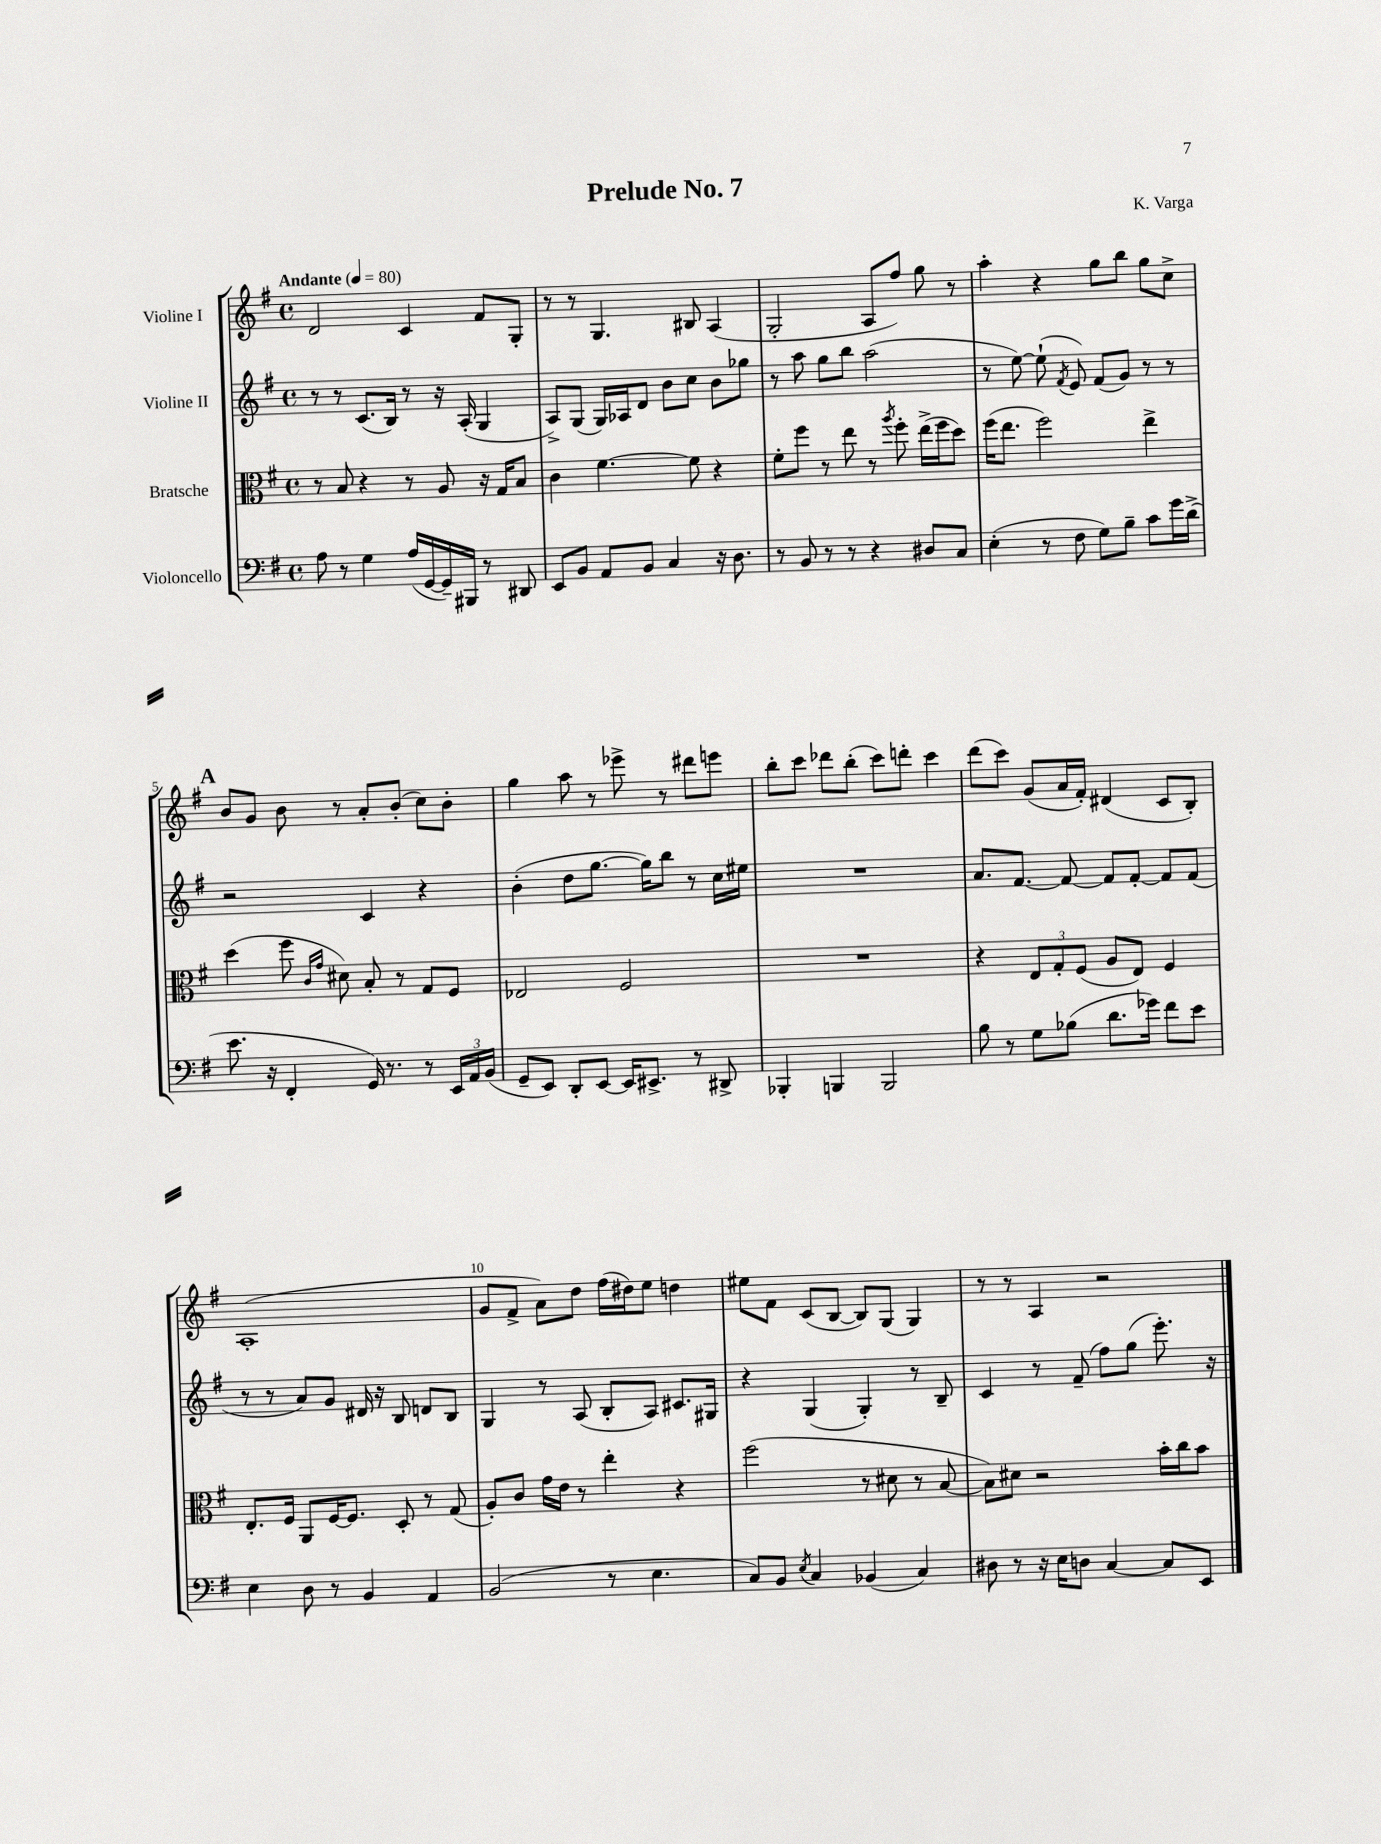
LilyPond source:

\header { title = "Prelude No. 7" composer = "K. Varga" }
<<
\new StaffGroup <<
\new Staff = "s0" \with { instrumentName = "Violine I" } {
    \clef treble \key g \major \defaultTimeSignature \time 4/4 \tempo "Andante" 4 = 80
    \autoBeamOff d'2 c'4 fis'8[ g8]-. |
    r8 r8 g4. bis8 a4( |
    g2-. a8[ fis''8]) g''8 r8 |
    a''4-. r4 g''8[ b''8] g''8[ c''8]-> |
    \mark \markup { \bold "A" } b'8[ g'8] b'8 r8 a'8[-. b'8]-.( c''8[) b'8]-. |
    g''4 a''8 r8 ees'''8-> r8 dis'''8[ e'''8] |
    b''8[-. c'''8] des'''8[ b''8]-.( c'''8[) d'''8]-. c'''4 |
    d'''8[( c'''8]) g'8[( a'16 fis'16]-.) dis'4( c'8[ b8]-.) |
    a1-.( |
    g'8[ fis'8]-> a'8[) d''8] fis''16[( dis''16) e''8] d''4 |
    eis''8[ fis'8] c'8[( b8]~ b8[) g8]( g4) |
    r8 r8 a4 r2 \bar "|." |
}
\new Staff = "s1" \with { instrumentName = "Violine II" } {
    \clef treble \key g \major \defaultTimeSignature \time 4/4
    \autoBeamOff r8 r8 c'8.[( b16]) r8 r16 a16-.( g4 |
    a8[->) g8]( g16[) aes16 d'8] b'8[ c''8] b'8[ ges''8] |
    r8 a''8 g''8[ b''8] a''2( |
    r8 e''8~) e''8-!( \acciaccatura { fis'8 } e'8) fis'8[( g'8]) r8 r8 |
    \mark \markup { \bold "A" } r2 c'4 r4 |
    b'4-.( d''8[ g''8.]~ g''16[) b''8] r8 c''16[ eis''16] |
    R1 |
    a'8.[ fis'8.]~ fis'8~ fis'8[ fis'8]~-. fis'8[ fis'8]( |
    r8 r8 a'8[) g'8] dis'16 r16 b8 d'8[ b8] |
    g4 r8 a8( b8[-. a8]) cis'8.[ gis16] |
    r4 g4( g4-.) r8 b8-- |
    c'4 r8 fis'8--( fis''8[) g''8]( e'''8.-.) r16 \bar "|." |
}
\new Staff = "s2" \with { instrumentName = "Bratsche" } {
    \clef alto \key g \major \defaultTimeSignature \time 4/4
    \autoBeamOff r8 b8 r4 r8 a8 r16 g16[ b8] |
    c'4 fis'4.~ fis'8 r4 |
    fis'8[-. fis''8] r8 e''8 r8 \acciaccatura { a''8 } fis''8-. e''16[->( fis''16 d''8]) |
    fis''16[( e''8.] fis''2) e''4-> |
    \mark \markup { \bold "A" } d''4( fis''8 \grace { c'16[ g'16] } dis'8) b8-. r8 g8[ fis8] |
    ees2 fis2 |
    R1 |
    r4 \tuplet 3/2 { e8[ g8-. fis8]( } a8[ e8]) fis4 |
    e8.[-. fis16] a,8[ fis16~ fis8.] d8-. r8 g8( |
    a8[-.) c'8] g'16[ e'16] r8 e''4-. r4 |
    fis''2( r8 dis'8 r8 b8~ |
    b8[) dis'8] r2 b'16[-. c''16 b'8] \bar "|." |
}
\new Staff = "s3" \with { instrumentName = "Violoncello" } {
    \clef bass \key g \major \defaultTimeSignature \time 4/4
    \autoBeamOff a8 r8 g4 a16[( g,16~ g,16--) bis,,16] r8 dis,8 |
    e,8[ b,8] a,8[ b,8] c4 r16 d8. |
    r8 b,8 r8 r8 r4 dis8[ c8] |
    e4-.( r8 fis8 g8[) b8]-- c'8[ g'16 d'16]->( |
    \mark \markup { \bold "A" } e'8. r16 fis,4-. g,16) r8. r8 \tuplet 3/2 { e,16[ a,16 b,16]( } |
    g,8[-- e,8]) d,8[-. e,8]~ e,16[ eis,8.]-> r8 dis,8-> |
    bes,,4-. b,,4 b,,2 |
    b8 r8 g8[ bes8]( d'8.[ ges'16]) fis'8[ e'8] |
    e4 d8 r8 b,4 a,4 |
    b,2( r8 e4. |
    c8[) b,8] \acciaccatura { e8 } c4 bes,4( c4) |
    dis8 r8 r16 e16[ d8] c4~ c8[ e,8] \bar "|." |
}
>>
>>
\layout { \context { \Score \override BarNumber.break-visibility = ##(#f #t #t) barNumberVisibility = #(every-nth-bar-number-visible 5) } }
